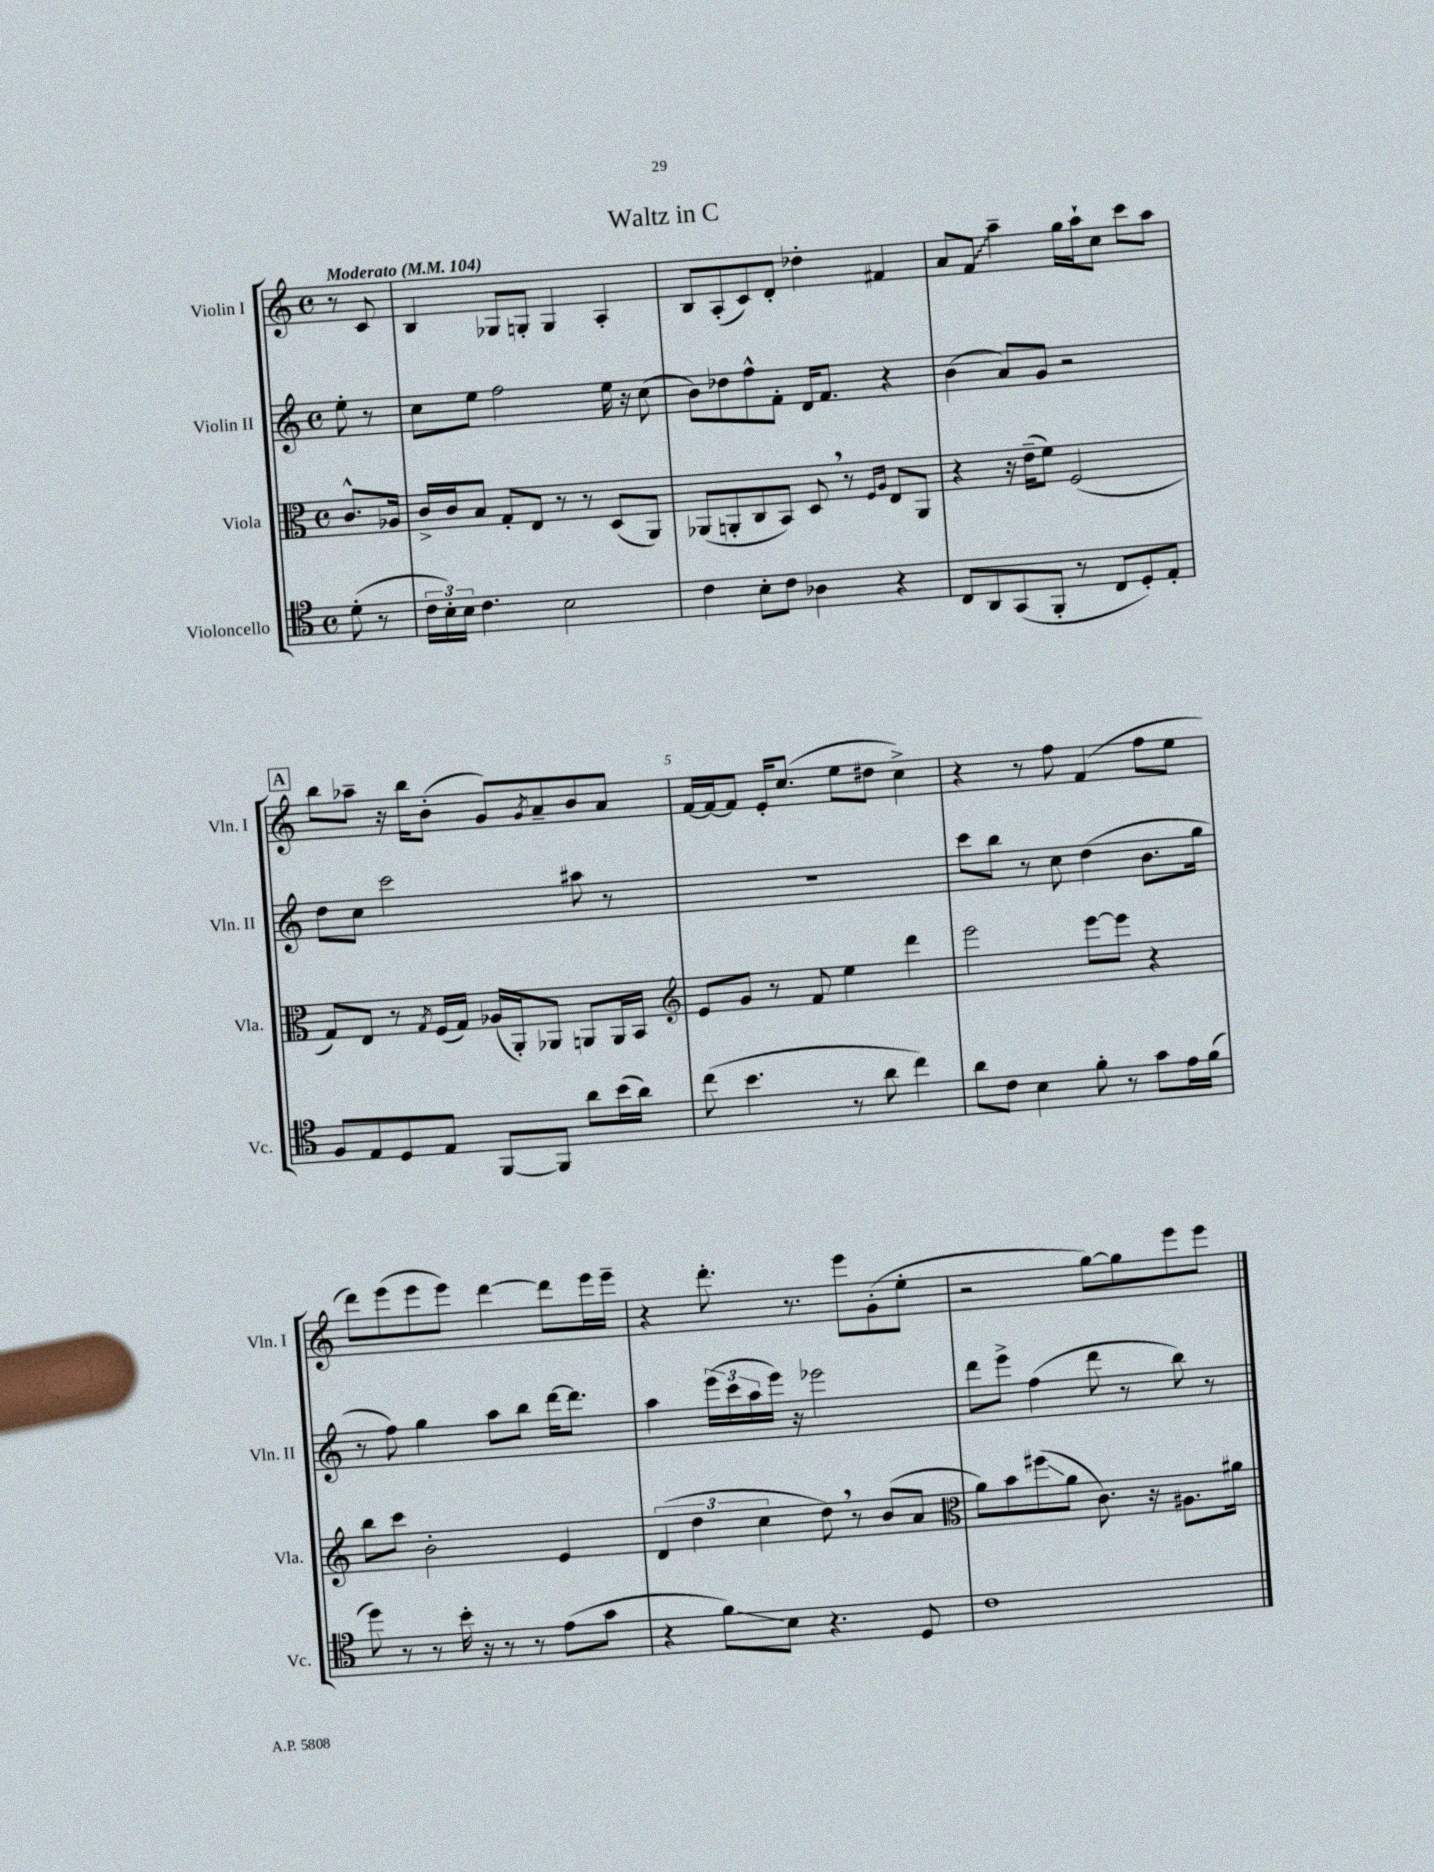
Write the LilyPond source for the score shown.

\header { title = "Waltz in C" }
<<
\new StaffGroup <<
\new Staff = "s0" \with { instrumentName = "Violin I" shortInstrumentName = "Vln. I" } {
    \clef treble \key c \major \defaultTimeSignature \time 4/4 \partial 4 \tempo "Moderato" 4 = 104
    r8 c'8 |
    b4 ges8 g8-. g4 a4-. |
    b8 a8-.( c'8) d'8-. des''4-. fis'4 |
    a'8 \once \override Glissando.style = #'zigzag f'8\glissando a''4-- g''16 a''16-! c''8 c'''8 a''8 |
    \mark \markup { \box "A" } b''8 aes''8-- r16 b''16 b'8-.( g'8) \acciaccatura { g'8 } a'8-- b'8 a'8 |
    f'16~ f'16~ f'8 e'16-. c''8.( e''8 dis''8 c''4->) |
    r4 r8 f''8 f'4( f''8 e''8 |
    d'''8) e'''8( e'''8 e'''8) d'''4~ d'''8 e'''16 e'''16-- |
    r4 d'''8.-. r8. e'''8 g'8-.( e''8-. |
    r2 g''8~) g''8 e'''8 e'''8 \bar "|." |
}
\new Staff = "s1" \with { instrumentName = "Violin II" shortInstrumentName = "Vln. II" } {
    \clef treble \key c \major \defaultTimeSignature \time 4/4 \partial 4
    e''8-. r8 |
    c''8 e''8 f''2 e''16 r16 c''8( |
    b'8) des''8 f''8-^ f'8-. d'16 f'8. r4 |
    b'4( a'8) g'8 r2 |
    \mark \markup { \box "A" } d''8 c''8 c'''2 ais''8 r8 |
    R1 |
    c'''8 b''8 r8 c''8 d''4( b'8. g''16 |
    r8 f''8) g''4 a''8 b''8 d'''16~ d'''8. |
    a''4 \tuplet 3/2 { e'''16( c'''16 a''16 } e'''16) r16 ees'''2 |
    d'''8 e'''8-> f''4( d'''8 r8 b''8) r8 \bar "|." |
}
\new Staff = "s2" \with { instrumentName = "Viola" shortInstrumentName = "Vla." } {
    \clef alto \key c \major \defaultTimeSignature \time 4/4 \partial 4
    c'8.-^ aes16 |
    c'16-> c'16 b8 g8-. e8 r8 r8 d8( a,8) |
    aes,8( a,8-. c8 b,8) d8 \breathe r8 \grace { f16 a16 } e8 a,8 |
    r4 r16 e'16--( f'8) f2( |
    \mark \markup { \box "A" } g8) e8 r8 \acciaccatura { g8 } f16( g16) aes16( a,16-.) aes,8 a,8 a,16 b,16 |
    \clef treble e'8 g'8 r8 f'8 e''4 d'''4 |
    e'''2 e'''8~ e'''8 r4 |
    b''8 c'''8 b'2-. e'4 |
    \tuplet 3/2 { d'4( d''4 c''4 } d''8) \breathe r8 b'8( a'8 |
    \clef alto a'8) b'8 fis''8\glissando( a'8 c'8.) r16 ais8. ais'16 \bar "|." |
}
\new Staff = "s3" \with { instrumentName = "Violoncello" shortInstrumentName = "Vc." } {
    \clef tenor \key c \major \defaultTimeSignature \time 4/4 \partial 4
    d'8-.( r8 |
    \tuplet 3/2 { c'16 b16-.) b16 } c'4. b2 |
    c'4 b8-. c'8 aes4 r4 |
    c8 a,8 g,8( f,8-. r8 c8 d8-.) e8-. |
    \mark \markup { \box "A" } f8 e8 d8 e8 f,8~ f,8 a'8 b'16( a'16) |
    c''8( b'4. r8 a'8 c''4) |
    a'8 c'8 b4 f'8-. r8 g'8 e'16 f'16( |
    d''8) r8 r8 b'16-. r16 r8 r8 e'8( g'8 |
    r4 f'8\glissando) b8 r4. d8 |
    c'1 \bar "|." |
}
>>
>>
\layout { \context { \Score \override BarNumber.break-visibility = ##(#f #t #t) barNumberVisibility = #(every-nth-bar-number-visible 5) } }
